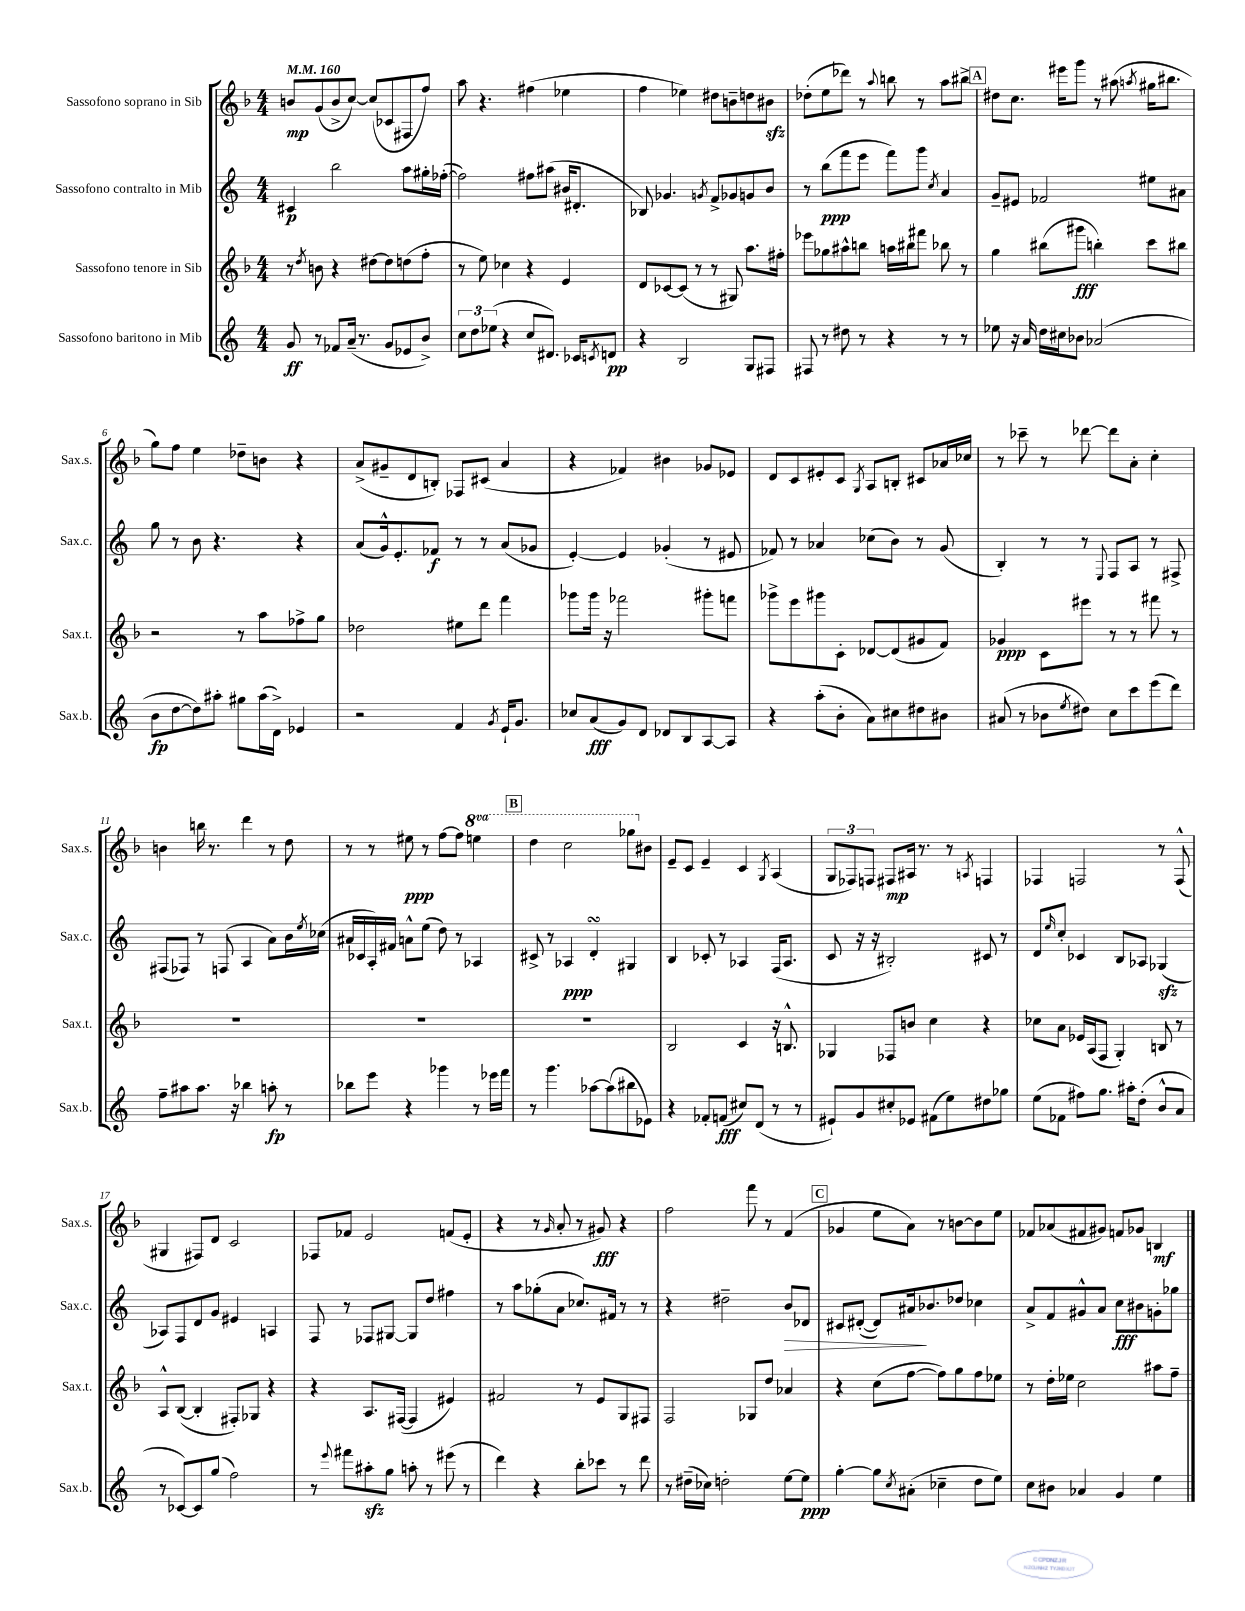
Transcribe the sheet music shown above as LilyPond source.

<<
\new StaffGroup <<
\new Staff = "s0" \with { instrumentName = "Sassofono soprano in Sib" shortInstrumentName = "Sax.s." } {
    \clef treble \key f \major \numericTimeSignature \time 4/4 \set Staff.ottavationMarkups = #ottavation-simple-ordinals \tempo 4 = 160
    b'8\mp g'8( b'8-> c''8~) c''8( ces'8 fis8 f''8) |
    a''8 r4. fis''4( ees''4 |
    f''4 ees''4) dis''8 b'8-- d''8 bis'8\sfz |
    des''8-.( e''8 des'''8) r8 \appoggiatura { a''8 } b''8 r8 a''8 bis''8-> |
    \mark \markup { \box "A" } dis''8 c''8. eis'''16 g'''8 r8 ais''8( \acciaccatura { a''8 } gis''16 bis''8. |
    g''8) f''8 e''4 des''8-- b'8 r4 |
    a'8->( gis'8-- d'8 b8-.) fes8 cis'8( a'4 |
    r4 fes'4) bis'4 ges'8 ees'8 |
    d'8 c'8 eis'8-. c'8 \acciaccatura { g8 } a8 b8-. cis'8 aes'16 ces''16 |
    r8 ces'''8-- r8 des'''8~ des'''8 a'8-. c''4-. |
    b'4 b''16 r8. d'''4 r8 d''8 |
    r8 r8 eis''8\ppp r8 f''8~ f''8 \ottava #1 e'''!4 |
    \mark \markup { \box "B" } d'''4 c'''2 ges'''8 \ottava #0 bis'8 |
    e'8-- c'8 e'4-- c'4 \acciaccatura { g8 } a4( |
    \tuplet 3/2 { g8 fes8) f8 } fis8\mp ais16 r8. r8 \acciaccatura { a8 } f4 |
    fes4 f2 r8 f8-^( |
    gis4 fis8) d'8 c'2 |
    fes8 fes'8 e'2 f'8( e'8-. |
    r4 r8 \grace { g'16 } a'8-. r8 gis'8\fff) r4 |
    f''2 f'''8 r8 f'4( |
    \mark \markup { \box "C" } ges'4 e''8 a'8) r8 b'8~ b'8 e''8 |
    fes'8 aes'8( fis'8 gis'8) f'8 ges'8 b4\mf \bar "|." |
}
\new Staff = "s1" \with { instrumentName = "Sassofono contralto in Mib" shortInstrumentName = "Sax.c." } {
    \clef treble \key c \major \numericTimeSignature \time 4/4
    cis'4\p b''2 a''8 gis''16-. fes''16~-.( |
    fes''2) fis''8 ais''8( bis'16 dis'8.-. |
    bes8) ges'4. \acciaccatura { g'8 } f'8-> ges'8 g'8 b'8 |
    r8 b''8\ppp( f'''8 e'''8 f'''8) g'''8 \acciaccatura { c''8 } a'4 |
    \mark \markup { \box "A" } g'8-- eis'8 fes'2 eis''8 ais'8 |
    g''8 r8 b'8 r4. r4 |
    a'8( g'16-^) e'8.-. fes'8\f r8 r8 a'8( ges'8 |
    e'4~-.) e'4 ges'4-.( r8 eis'8 |
    fes'8) r8 aes'4 ces''8( b'8) r8 g'8( |
    b4-.) r8 r8 \appoggiatura { e8 } f8 a8 r8 fis8-> |
    fis8( fes8) r8 f8( a4 a'8) b'16 \acciaccatura { e''8 } ces''16( |
    ais'16 ces'16 a16-.) fis'16 a'8-^ e''8( d''8) r8 aes4 |
    \mark \markup { \box "B" } cis'8-> r8 aes4\ppp d'4-.\turn gis4 |
    b4 ces'8-. r8 aes4 f16( aes8. |
    c'8 r16 r16 bis2-.) cis'8 r8 |
    d'8 \grace { e''16 } c''8-. ces'4 b8 aes8 ges4\sfz( |
    aes8) f8 d'8 g'8 eis'4 a4 |
    f8 r8 fes8 gis8~ gis8 d''8 fis''4 |
    r8 a''8 ges''8-.( a'8 ces''8.) fis'16 r8 r8 |
    r4 dis''2-- b'8\> des'8 |
    \mark \markup { \box "C" } cis'8 dis'8~-.( dis'8) ais'16\! bes'8. des''8 ces''4 |
    a'8-> f'8 gis'8-^ a'8 c''8\fff bis'8 g'8-. ges''8 \bar "|." |
}
\new Staff = "s2" \with { instrumentName = "Sassofono tenore in Sib" shortInstrumentName = "Sax.t." } {
    \clef treble \key f \major \numericTimeSignature \time 4/4
    r8 \acciaccatura { d''8 } b'8 r4 dis''8~ dis''8 d''8( f''8-. |
    r8 e''8) ces''4 r4 e'4 |
    d'8 ces'8~ ces'8( r8 r8 gis8) a''8. fis''16-. |
    ees'''8 ges''8 ais''8-^ b''8 a''16 bis''16 fis'''8 bes''8 r8 |
    \mark \markup { \box "A" } g''4 bis''8( gis'''8\fff b''4-.) c'''8 bis''8 |
    r2 r8 a''8 fes''8-> g''8 |
    des''2 eis''8 d'''8 f'''4 |
    ges'''8 ges'''16 r16 fes'''2 gis'''8-. f'''8 |
    ges'''8-> e'''8 gis'''8 c'8-. des'8~ des'8( gis'8 f'8) |
    ges'4\ppp c'8 eis'''8 r8 r8 fis'''8 r8 |
    R1 |
    R1 |
    \mark \markup { \box "B" } R1 |
    bes2 c'4 r16 b8.-^ |
    ges4 fes8 b'8 c''4 r4 |
    ces''8 a'8 ees'16 a16( f8 g4-.) b8 r8 |
    a8-^ bes8~( bes4-. fis8-.) ges8 r4 |
    r4 a8. fis16~( fis4 eis'4) |
    fis'2 r8 e'8 g8 fis8 |
    f2 ges8 d''8 aes'4 |
    \mark \markup { \box "C" } r4 c''8( f''8~ f''8) g''8 f''8 ees''8 |
    r8 d''16-. ees''16 c''2 ais''8 f''8-- \bar "|." |
}
\new Staff = "s3" \with { instrumentName = "Sassofono baritono in Mib" shortInstrumentName = "Sax.b." } {
    \clef treble \key c \major \numericTimeSignature \time 4/4
    g'8\ff r8 fes'8 a'16--( r8. g'8 ees'8 b'8->) |
    \tuplet 3/2 { c''8 d''8 ees''8( } r4 c''8 dis'8.) ces'16 \acciaccatura { c'8 } d'8\pp |
    r4 b2 g8 fis8 |
    fis8 r8 dis''8 r8 r4 r8 r8 |
    \mark \markup { \box "A" } ees''8 r16 a'16 d''16 cis''16 bes'8 aes'2( |
    b'8\fp d''8~ d''8) ais''8-. gis''8 ais''16( d'16->) ees'4 |
    r2 f'4 \acciaccatura { g'8 } e'16-! g'8. |
    ces''8 a'8\fff( g'8) d'8 des'8 b8 a8~ a8 |
    r4 a''8-.( b'8-. a'8) cis''8 dis''8 bis'8 |
    ais'8( r8 bes'8 \acciaccatura { e''8 } dis''8) c''8 c'''8 e'''8( d'''8) |
    f''8-- ais''8 ais''8. r16 bes''4 a''8-.\fp r8 |
    bes''8 e'''8 r4 ges'''4 r8 ees'''16 f'''16 |
    \mark \markup { \box "B" } r8 g'''4. aes''8~ aes''8( bis''8 ees'8) |
    r4 fes'8-. f'8\fff( cis''8) d'8( r8 r8 |
    eis'8-!) g'8 cis''8-. ees'8 fis'8( e''8) dis''8 ges''8 |
    e''8( fes'8 fis''8) g''8. ais''16-. d''8-.( b'8-^ a'8 |
    r8 ces'8~) ces'8 g''8( f''2) |
    r8 \appoggiatura { e'''8 } fis'''8 ais''8-.\sfz g''8 a''8-. r8 eis'''8( r8 |
    d'''4) r4 b''8-. ces'''8 r8 d'''8 |
    r8 dis''16--( ces''16) d''2-. e''8~ e''8\ppp |
    \mark \markup { \box "C" } g''4~-. g''8 \acciaccatura { c''8 } ais'8-.( ces''4-- d''8 e''8) |
    c''8 bis'8 aes'4 g'4 e''4 \bar "|." |
}
>>
>>
